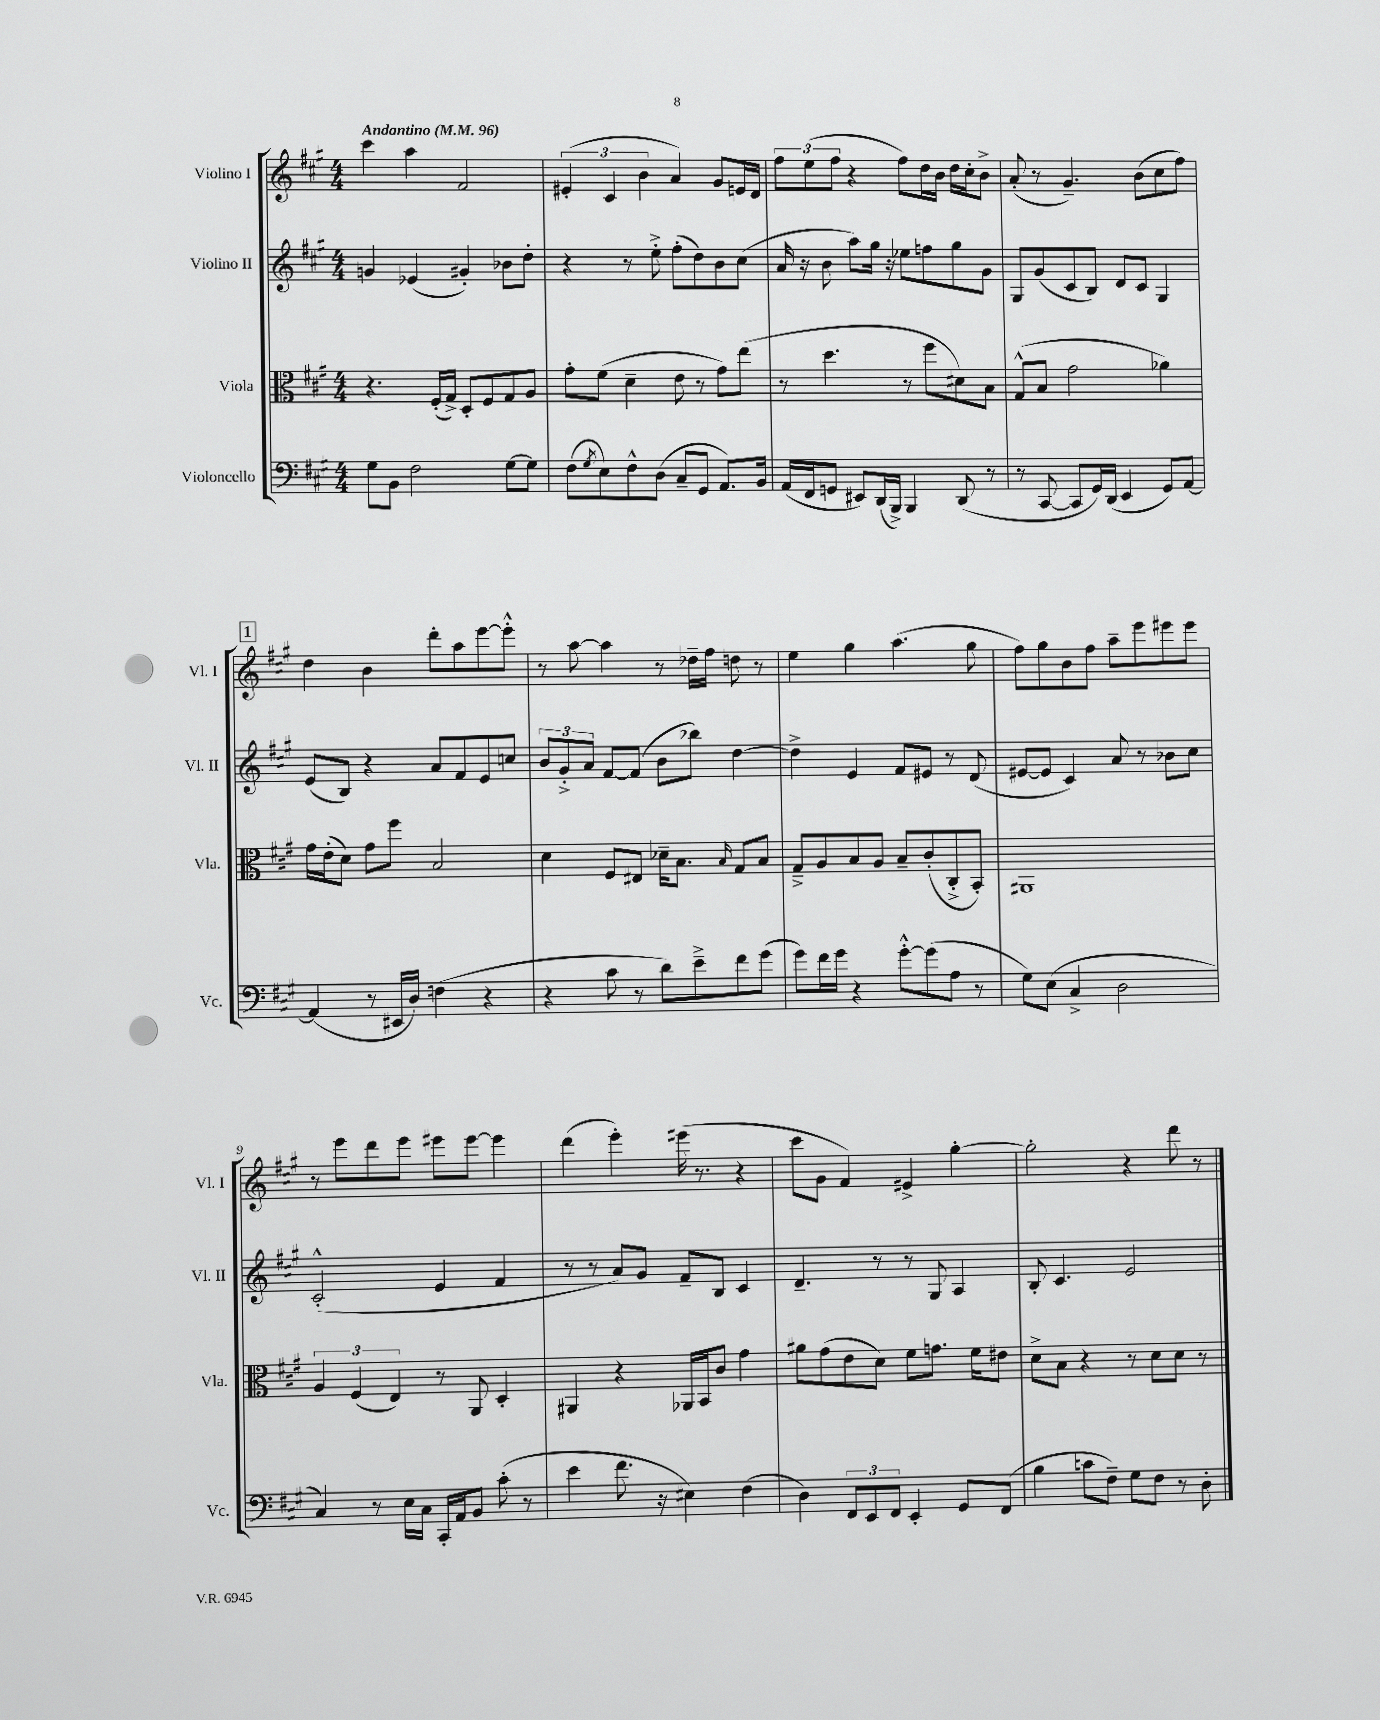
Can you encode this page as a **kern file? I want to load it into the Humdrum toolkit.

**kern	**kern	**kern	**kern
*part4	*part3	*part2	*part1
*staff4	*staff3	*staff2	*staff1
*I"Violoncello	*I"Viola	*I"Violino II	*I"Violino I
*I'Vc.	*I'Vla.	*I'Vl. II	*I'Vl. I
*clefF4	*clefC3	*clefG2	*clefG2
*k[f#c#g#]	*k[f#c#g#]	*k[f#c#g#]	*k[f#c#g#]
*M4/4	*M4/4	*M4/4	*M4/4
*MM96	*MM96	*MM96	*MM96
=1	=1	=1	=1
!	!	!	!LO:TX:a:B:t=Andantino
8G#\L	4.r	4gn/	4ccc#\
8BB\J	.	.	.
2F#\	.	(4e-X/	4aa\
.	(16F#'/LL	.	.
.	16G#^/JJ)	.	.
.	8D'/L	4g#X'/)	2f#/
.	8F#/	.	.
[8G#\L	8G#/	8b-X\L	.
8G#\J]	8A/J	8dd'\J	.
=2	=2	=2	=2
(8F#\L	8g#'\L	4r	(6e#X'/
8qG#/	.	.	.
8E\)	(8f#\J	.	.
.	.	.	6c#/
8F#^^\	4d~\	8r	.
.	.	.	6b\
(8D\J	.	8ee'^\	.
8C#~/L	8e\	(8ff#'\L	4a/)
8GG#/J	8r	8dd\)	.
8.AA/L)	8g#\L)	8b\	8g#/L
.	(8ee\J	(8cc#\J	16en/L
16BB/Jk	.	.	16d/JJ
=3	=3	=3	=3
(16AA/LL	8r	16a/	12ff#\L
16FF#/J	.	16r	.
.	.	.	(12ee\
8GGn/J	4.dd\	8b\	.
.	.	.	12ff#\J
8EE#X/L)	.	8aa\L)	4r
(16DD/L	.	16gg#\Jk	.
16BBB^/JJ)	.	16r	.
4BBB/	8r	8ee-X\L	8ff#\L)
.	8ff#\L	8ffn\	16dd\L
.	.	.	16b\JJ
(8DD/	8d#X\)	8gg#\	16dd\LL
.	.	.	16cc#'\J
8r	8B\J	8g#\J	8b^\J
=4	=4	=4	=4
8r	(8G#^^/L	8G#/L	(8a'/
[8CC#/	8B/J	(8g#/	8r
8CC#/L]	2g#\	8c#/	4.g#~/)
16GG#/L)	.	8B/J)	.
(16DD/JJ	.	.	.
4EE/	.	8d/L	.
.	.	8c#/J	(8b\L
8GG#/L)	4a-X\)	4G#/	8cc#\
[8AA/J	.	.	8ff#\J)
!!LO:LB:g=z
!!LO:REH:place=s1:t=1
=5	=5	=5	=5
(4AA/]	16g#\LL	(8e/L	4dd\
.	(16e'\J	.	.
.	8d\J)	8B/J)	.
8r	8g#\L	4r	4b\
16EE#X/LL	8ff#\J	.	.
16D/JJ)	.	.	.
(4Fn\	2B/	8a/L	8ddd'\L
.	.	8f#/	8aa\
4r	.	8e/	[8eee\
.	.	8ccn/J	8eee'^^\J]
=6	=6	=6	=6
4r	4d\	12b/L	8r
.	.	12g#'^/	.
.	.	.	[8aa\
.	.	12a/J	.
8c#\	8F#/L	[8f#/L	4aa\]
8r	8E#X/J	(8f#/J]	.
8d\L)	16d-X~\KL	8b\L	8r
.	8.B\J	.	.
8e~^\	.	8bb-X\J)	16dd-X~\LL
.	.	.	16ff#\JJ
.	16qqB/	.	.
8f#\	8G#/L	[4dd\	8ddn\
(8g#\J	8B/J	.	8r
=7	=7	=7	=7
8g#\L)	8G#~^/L	4dd^\]	4ee\
16f#\L	8A/	.	.
16g#\JJ	.	.	.
4r	8B/	4e/	4gg#\
.	8A/J	.	.
[8g#'^^\L	8B~/L	8f#/L	(4.aa\
(8g#\]	(8c#'/	8e#X/J	.
8A\J	8C#'^/	8r	.
8r	8BB'/J)	(8d/	8gg#\
=8	=8	=8	=8
8G#\L)	1AA#X	[8e#X/L	8ff#\L)
(8E\J	.	8e#/J]	8gg#\
4C#^/	.	4c#/)	8b\
.	.	.	8ff#\J
2D\	.	8a/	8aa~\L
.	.	8r	8eee\
.	.	8b-X\L	8eee#X\
.	.	8cc#\J	8eee#\J
!!LO:LB:g=z
=9	=9	=9	=9
4C#/)	6A/	(2c#'^^/	8r
.	.	.	8eee\L
.	(6F#/	.	.
8r	.	.	8ddd\
.	6E/)	.	.
16E\LL	.	.	8eee\J
16C#\JJ	.	.	.
16CC#'/LL	8r	4e/	8eee#X\L
16AA/J	.	.	.
8BB/J	8AA/	.	[8eee#\J
(8c#'\	4D'/	4f#/	4eee#\]
8r	.	.	.
=10	=10	=10	=10
4e\	4AA#X/	8r	(4ddd\
.	.	8r	.
8.f#\	4r	8a/L)	4eee'\)
.	.	8g#/J	.
16r	.	.	.
4E#X\)	16AA-X/LL	8f#~/L	(16eee#X\
.	16BB/J	.	8.r
.	8c#/J	8B/J	.
(4F#\	4g#\	4c#/	4r
=11	=11	=11	=11
4D\)	8a#X\L	4.d~/	8ccc#\L
.	(8g#\	.	8g#\J
12FF#/L	8e\	.	4f#/)
12EE/	.	.	.
.	8d\J)	8r	.
12FF#/J	.	.	.
4EE'/	8f#\L	8r	4e#X^/
.	8.gn\J	8G#/	.
8GG#/L	.	4A/	[4gg#'\
.	16f#\KL	.	.
(8FF#/J	8e#X\J	.	.
=12	=12	=12	=12
4B\	8d^\L	8B'/	2gg#'\]
.	8B\J	4.c#/	.
8cn\L	4r	.	.
8F#~\J)	.	.	.
8G#\L	8r	2e/	4r
8F#\J	8d\L	.	.
8r	8d\J	.	8ddd\
8D'\	8r	.	8r
==	==	==	==
*-	*-	*-	*-
